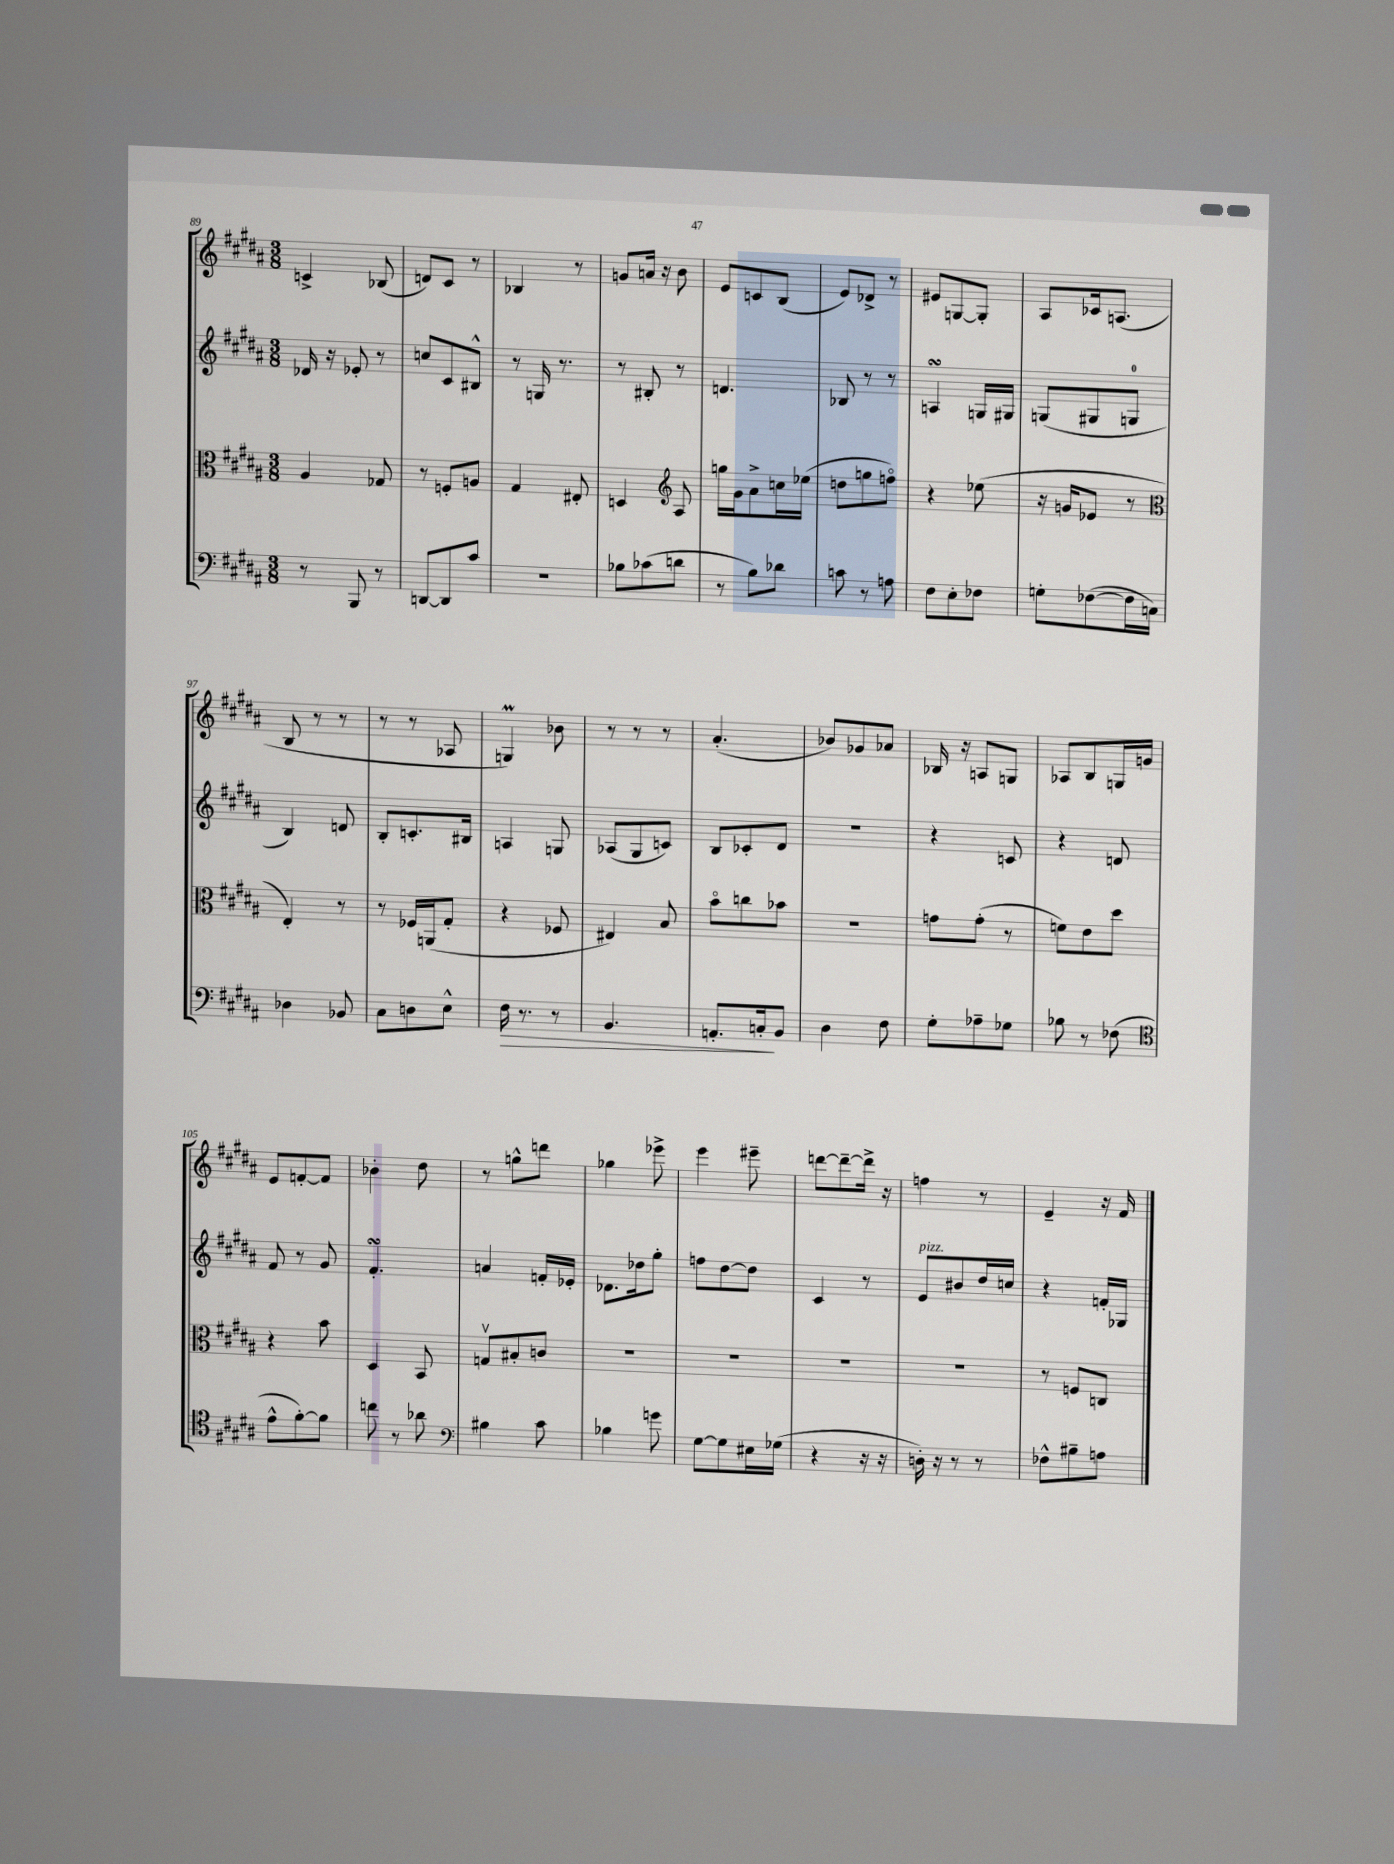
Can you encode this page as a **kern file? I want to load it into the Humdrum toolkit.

**kern	**kern	**kern	**kern
*staff4	*staff3	*staff2	*staff1
*clefF4	*clefC3	*clefG2	*clefG2
*k[f#c#g#d#a#]	*k[f#c#g#d#a#]	*k[f#c#g#d#a#]	*k[f#c#g#d#a#]
*M3/8	*M3/8	*M3/8	*M3/8
8r	4A#	16d-	4c^
.	.	16r	.
8BBB	.	8e-'	.
8r	8G-	8r	(8B-
=	=	=	=
[8DD	8r	8cc	8d)
8DD]	8F'	8c#	8c#
8c#	8A	8B#^^	8r
=	=	=	=
4.r	4G#	8r	4B-
.	.	16G	.
.	.	8.r	.
.	8E#'	.	8r
=	=	=	=
8B-	4D	8r	8g
(8c-	.	8B#'	16a
.	.	.	16r
*	*clefG2	*	*
8d	8A#	8r	8b
=	=	=	=
8r	16gg	4.d	8e
.	16g#	.	.
8B)	8a#^	.	8c
8d-	16cc	.	(8B
.	(16ee-	.	.
=	=	=	=
8c	8dd	8B-	8e)
8r	8gg	8r	8d-^
8A	8ffo)	8r	8r
=	=	=	=
8F#	4r	4A	8e#
8E'	.	.	[8G
8F-	(8ee-	16G	8G']
.	.	16G#	.
=	=	=	=
8G'	16r	(8G	8A#
.	16g	.	.
([8F-	8e-	8G#	16c-
.	.	.	(8.A
16F-]	8r	8G	.
16C)	.	.	.
=	=	=	=
*	*clefC3	*	*
4D-	4E')	4B)	8B
.	.	.	8r
8BB-	8r	8d	8r
=	=	=	=
8C#	8r	8B'	8r
8D	16F-	8.c'	8r
.	(16AA	.	.
8E^^	8G#'	.	8A-
.	.	16B#	.
=	=	=	=
16F#	4r	4A	4G)
8.r	.	.	.
8r	8F-	8G	8b-
=	=	=	=
4.BB	4E#)	(8A-	8r
.	.	8G#	8r
.	8B	8c)	8r
=	=	=	=
8.AA'	8bo	8B	(4.a#'
.	8cc	8c-'	.
16C'	.	.	.
8BB	8b-	8d#	.
=	=	=	=
4D#	4.r	4.r	8b-)
.	.	.	8g-
8F#	.	.	8a-
=	=	=	=
8G#'	8g	4r	16B-
.	.	.	16r
8A-~	(8g'	.	8A
8G-	8r	8c	8G
=	=	=	=
8B-	8f)	4r	8A-
8r	8e	.	8B
(8F-	8dd#	8d	16G
.	.	.	16g
=	=	=	=
*clefC4	*	*	*
8e^^	4r	8f#	8e
[8f#')	.	8r	[8f'
8f#]	8b	8g#	8f]
=	=	=	=
8cc	4D#	4.f#'	4b-'
8r	.	.	.
8a-	8BB	.	8dd#
=	=	=	=
*clefF4	*	*	*
4B#	8Gv	4a	8r
.	8B#'	.	8gg^^
8c#	8c	16f'	8ddd
.	.	16e-'	.
=	=	=	=
4B-	4.r	8.d-	4gg-
.	.	16dd-	.
8g	.	8gg#'	8eee-^
=	=	=	=
[8G#	4.r	8ff	4eee
8G#]	.	[8dd#	.
16E#	.	8dd#]	8eee#~
(16G-	.	.	.
=	=	=	=
4r	4.r	4c#	[8ddd
.	.	.	8ddd~_
16r	.	8r	16ddd^]
16r	.	.	16r
=	=	=	=
16D')	4.r	8e	4ff
16r	.	.	.
8r	.	8b#	.
8r	.	16dd#	8r
.	.	16cc	.
=	=	=	=
8F-^^	8r	4r	4e~
8B#~	8F	.	.
8A	8C	16f'	16r
.	.	16G-	16f#
==	==	==	==
*-	*-	*-	*-
